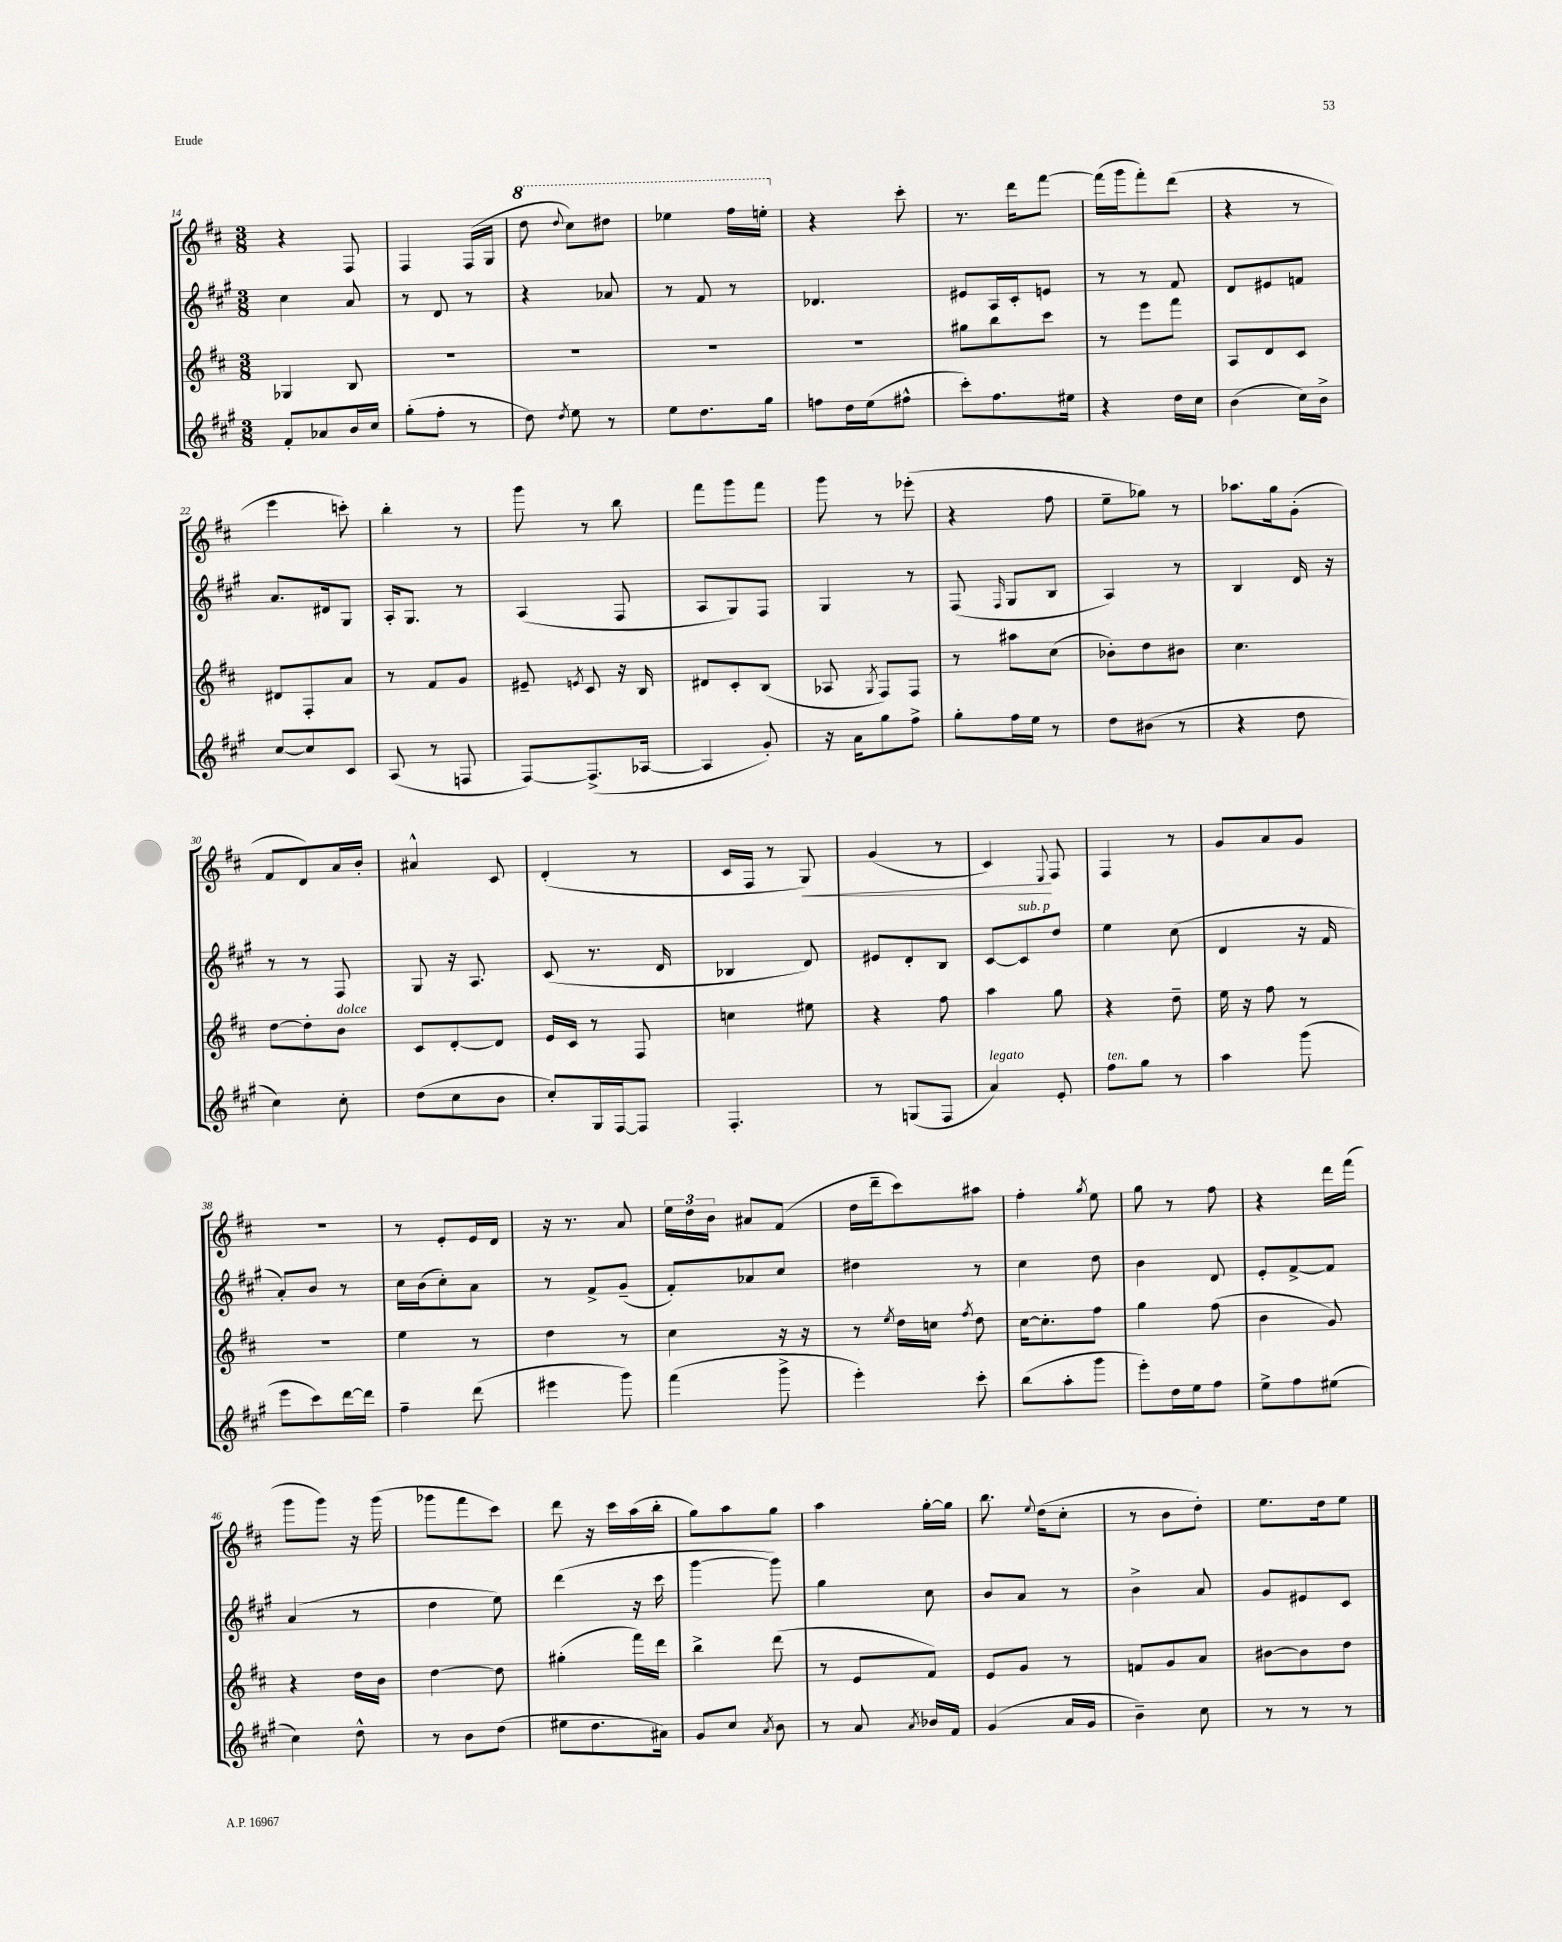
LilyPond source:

<<
\new StaffGroup <<
\new Staff = "s0" {
    \clef treble \key d \major \numericTimeSignature \time 3/8
    \autoBeamOff r4 fis8 |
    fis4 fis16[( g16] |
    \ottava #1 d'''8 \appoggiatura { d'''8 } cis'''8[) dis'''8] |
    ees'''4 fis'''16[ e'''16]-. \ottava #0 |
    r4 cis'''8-. |
    r8. d'''16[ fis'''8]~ |
    fis'''16[( g'''16 fis'''8-.) d'''8]( |
    r4 r8 |
    e'''4 c'''8-.) |
    b''4-. r8 |
    g'''8 r8 b''8 |
    fis'''8[ g'''8 fis'''8] |
    g'''8 r8 ees'''8-.( |
    r4 fis''8 |
    e''8[-- ges''8]) r8 |
    aes''8.[ g''16 g'8]-.( |
    fis'8[ d'8) a'16 b'16]-. |
    ais'4-^ cis'8 |
    d'4-.( r8 |
    cis'16[ fis16] r8 g8\<) |
    g'4( r8 |
    cis'4\!) \appoggiatura { e8 } fis8 |
    fis4 r8 |
    g'8[ a'8 g'8] |
    R4. |
    r8 e'8[-. e'16 d'16] |
    r16 r8. a'8 |
    \tuplet 3/2 { e''16[ d''16 b'16] } ais'8[ fis'8]( |
    d''16[ d'''16-- cis'''8) ais''8] |
    fis''4-. \acciaccatura { g''8 } e''8 |
    g''8 r8 fis''8 |
    r4 d'''16[ fis'''16]( |
    g'''8[ g'''8]) r16 g'''16( |
    ges'''8[ fis'''8 cis'''8]) |
    d'''8 r16 cis'''16[ a''16( b''16]-. |
    g''8[) a''8 g''8] |
    a''4 g''16[~-. g''16] |
    b''8. \appoggiatura { e''8 } d''16[( cis''8]-. |
    r8 b'8[ d''8]-.) |
    e''8.[ d''16 e''8] \bar "|." |
}
\new Staff = "s1" {
    \clef treble \key a \major \numericTimeSignature \time 3/8
    \autoBeamOff cis''4 a'8 |
    r8 d'8 r8 |
    r4 aes'8 |
    r8 fis'8 r8 |
    des'4. |
    eis'8[ a16 cis'16-. e'8] |
    r8 r8 fis'8 |
    d'8[ eis'8 f'8] |
    a'8.[ dis'16 gis8] |
    a16[-. gis8.] r8 |
    a4( fis8 |
    a8[ gis8) fis8] |
    gis4 r8 |
    fis8( \grace { fis16 } gis8[ b8] |
    a4) r8 |
    b4 d'16 r16 |
    r8 r8 fis8 |
    gis8 r16 a8. |
    cis'8( r8. d'16 |
    bes4 d'8) |
    eis'8[ d'8-. b8] |
    cis'8[~ cis'8^\markup { \italic "sub. p" } d''8] |
    e''4 cis''8( |
    d'4 r16 fis'16 |
    a'8[-.) b'8] r8 |
    cis''16[ b'16( cis''8-.) a'8] |
    r8 fis'8[-> gis'8]--( |
    fis'8[-.) aes'8 cis''8] |
    dis''4 r8 |
    cis''4 d''8 |
    b'4 d'8 |
    e'8[-. fis'8~-> fis'8] |
    a'4( r8 |
    d''4 e''8) |
    d'''4( r16 cis'''16 |
    gis'''4~ gis'''8) |
    gis''4 cis''8 |
    b'8[ a'8] r8 |
    b'4-> a'8 |
    gis'8[ eis'8 cis'8] \bar "|." |
}
\new Staff = "s2" {
    \clef treble \key d \major \numericTimeSignature \time 3/8
    \autoBeamOff ges4 b8 |
    R4. |
    R4. |
    R4. |
    R4. |
    gis''8[ b''8 cis'''8] |
    r8 e'''8[ fis'''8] |
    a8[ d'8 cis'8] |
    dis'8[ fis8-. a'8] |
    r8 fis'8[ g'8] |
    eis'8-- \acciaccatura { e'8 } cis'8 r16 b16 |
    dis'8[ cis'8-. b8]( |
    aes8 \acciaccatura { g8 } fis8[) fis8] |
    r8 ais''8[ cis''8]( |
    bes'8[-.) d''8 bis'8] |
    cis''4. |
    d''8[~ d''8-. b'8]^\markup { \italic "dolce" } |
    cis'8[ d'8~-. d'8] |
    e'16[ cis'16] r8 fis8 |
    c''4 eis''8 |
    r4 fis''8 |
    a''4 g''8 |
    r4 d''8-- |
    e''16 r16 fis''8 r8 |
    R4. |
    e''4 r8 |
    d''4 r8 |
    cis''4 r16 r16 |
    r8 \acciaccatura { e''8 } d''16[ c''16] \acciaccatura { fis''8 } d''8 |
    cis''16[~ cis''8.-. fis''8] |
    g''4 fis''8( |
    b'4 g'8) |
    r4 d''16[ b'16] |
    d''4~ d''8 |
    gis''4-.( fis'''16[) d'''16] |
    b''4-> d'''8( |
    r8 e'8[ fis'8]) |
    e'8[ g'8] r8 |
    f'8[ g'8 a'8] |
    bis'8[~ bis'8 d''8] \bar "|." |
}
\new Staff = "s3" {
    \clef treble \key a \major \numericTimeSignature \time 3/8
    \autoBeamOff fis'8[-. aes'8 b'16 cis''16] |
    gis''8[-.( fis''8]-. r8 |
    d''8) \acciaccatura { d''8 } e''8 r8 |
    e''8[ d''8. gis''16] |
    f''8[ d''16 e''16( fis''8]-^ |
    cis'''8[-.) fis''8. eis''16] |
    r4 d''16[ cis''16] |
    b'4( cis''16[) b'16]-> |
    cis''8[~ cis''8 cis'8] |
    a8( r8 f8 |
    fis8[~) fis8.->( aes16]~ |
    aes4 gis'8-.) |
    r16 a'16[ gis''8 fis''8]-> |
    gis''8[-. fis''16 e''16] r8 |
    d''8[ bis'8]( r8 |
    r4 d''8 |
    cis''4) cis''8-. |
    d''8[( cis''8 b'8] |
    cis''8[-.) gis16 fis16~ fis8] |
    fis4.-. |
    r8 g8[( fis8] |
    a'4^\markup { \italic "legato" }) e'8-. |
    fis''8[^\markup { \italic "ten." } gis''8] r8 |
    a''4 gis'''8( |
    e'''8[ cis'''8) d'''16~ d'''16] |
    fis''4-- d'''8( |
    eis'''4 gis'''8) |
    fis'''4( gis'''8-> |
    e'''4-.) cis'''8-. |
    b''8[( a''8-. gis'''8] |
    e'''8[-.) d''16 e''16 fis''8] |
    e''8[-> fis''8 eis''8]( |
    cis''4) d''8-^ |
    r8 b'8[ d''8]( |
    eis''8[ d''8. ais'16]) |
    gis'8[ cis''8] \acciaccatura { a'8 } b'8 |
    r8 a'8 \acciaccatura { a'8 } bes'16[ fis'16] |
    gis'4( a'16[ gis'16] |
    b'4--) cis''8 |
    r8 r8 r8 \bar "|." |
}
>>
>>
\layout { \context { \Score currentBarNumber = #14 } }
